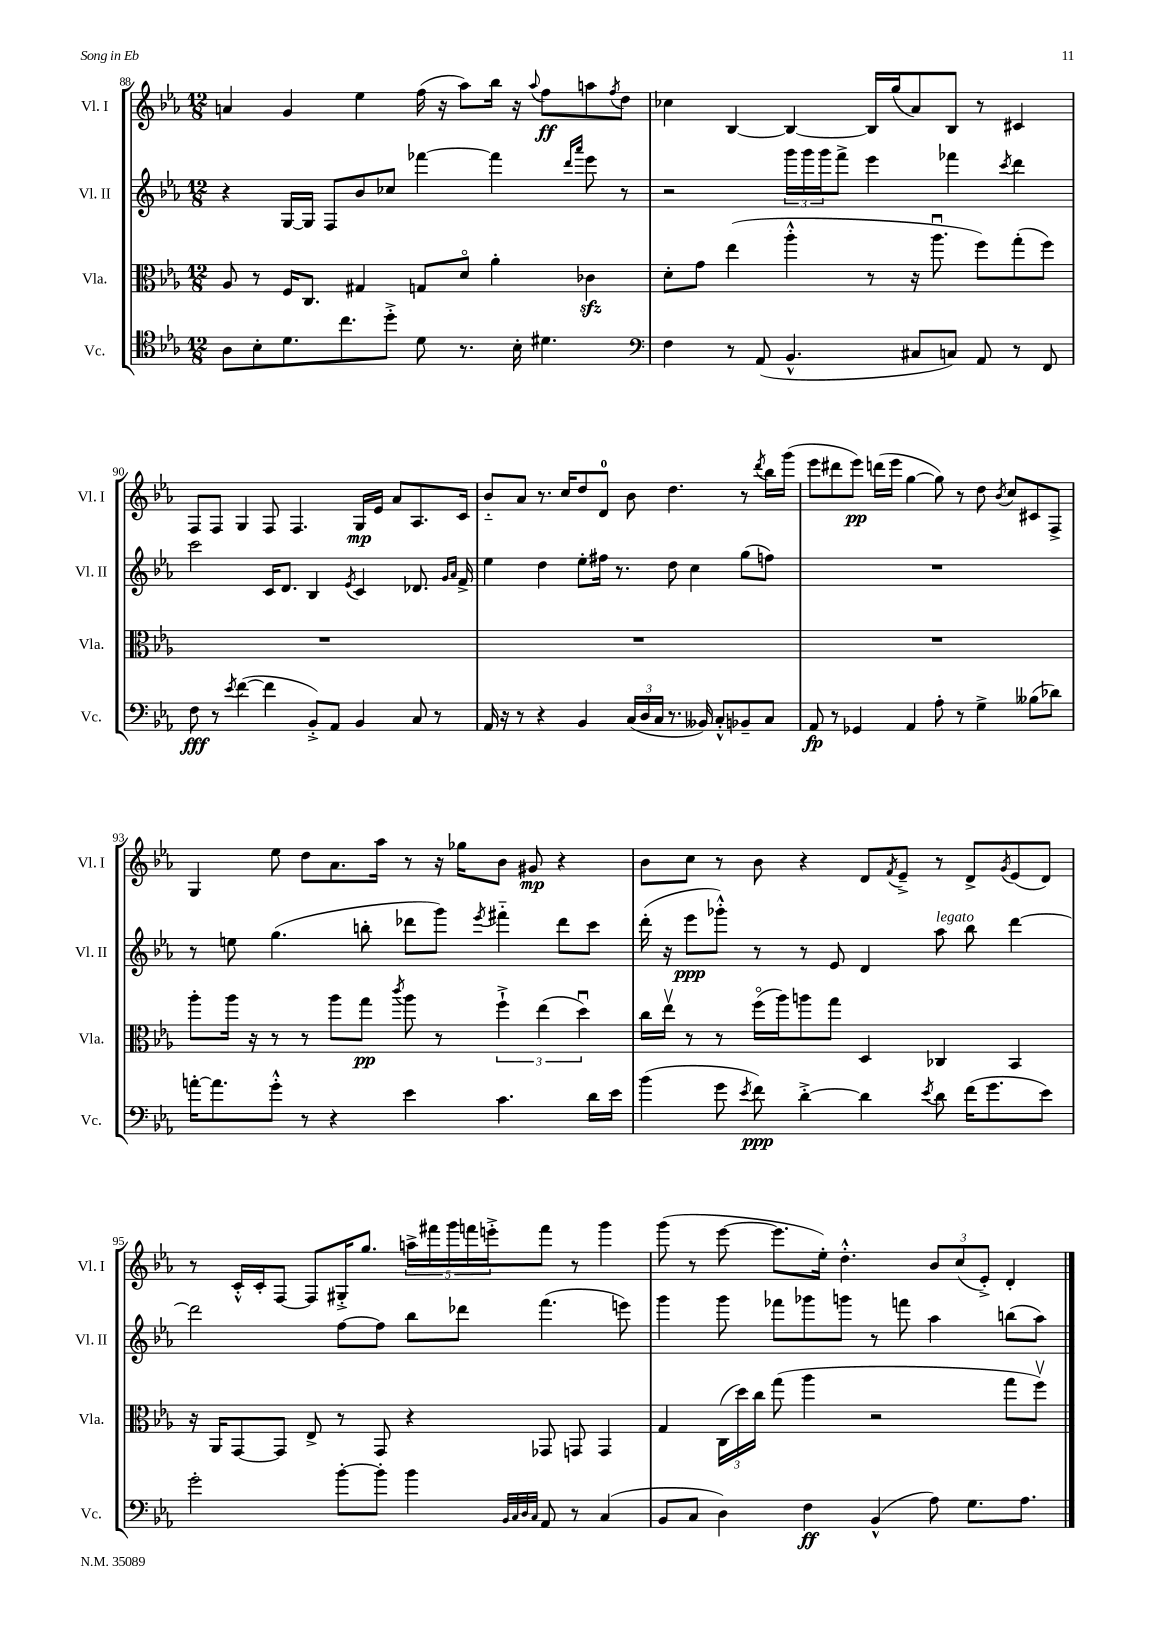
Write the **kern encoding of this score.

**kern	**dynam	**kern	**dynam	**kern	**dynam	**kern	**dynam
*part4	*part4	*part3	*part3	*part2	*part2	*part1	*part1
*staff4	*staff4	*staff3	*staff3	*staff2	*staff2	*staff1	*staff1
*I"Vc.	*	*I"Vla.	*	*I"Vl. II	*	*I"Vl. I	*
*I'Vc.	*	*I'Vla.	*	*I'Vl. II	*	*I'Vl. I	*
*clefC4	*	*clefC3	*	*clefG2	*	*clefG2	*
*k[b-e-a-]	*	*k[b-e-a-]	*	*k[b-e-a-]	*	*k[b-e-a-]	*
*M12/8	*	*M12/8	*	*M12/8	*	*M12/8	*
=88	=88	=88	=88	=88	=88	=88	=88
8A-\L	.	8A-/	.	4r	.	4an/	.
8B-'\	.	8r	.	.	.	.	.
8.d\	.	16F/KL	.	[16G/LL	.	4g/	.
.	.	8.C/J	.	16G/JJ]	.	.	.
.	.	.	.	8F/L	.	.	.
8.cc\	.	.	.	.	.	.	.
.	.	4G#X/	.	8b-/	.	4ee-\	.
8dd'^\J	.	.	.	8cc-X/J	.	.	.
8d\	.	8Gn/L	.	[4fff-X\	.	(16ff\	.
.	.	.	.	.	.	16r	.
8.r	.	8d/J	.	.	.	8aa-\L)	.
.	.	4a-'\	.	4fff-\]	.	16bb-\Jk	.
16B-'\	.	.	.	.	.	16r	.
.	.	.	.	.	.	8qqaa-/	.
4.d#X\	.	.	.	.	.	8ff\L	ff
.	.	.	.	16qqddd/LL	.	.	.
.	.	.	.	16qqaaa-/JJ	.	.	.
.	.	4c-Xzz\	.	8eee-\	.	8aan\	.
.	.	.	.	.	.	8qff/	.
.	.	.	.	8r	.	8dd\J	.
=89	=89	=89	=89	=89	=89	=89	=89
*clefF4	*	*	*	*	*	*	*
4F\	.	8d'\L	.	2r	.	4cc-X\	.
.	.	8g\J	.	.	.	.	.
8r	.	(4ee-\	.	.	.	[4B-/	.
(8AA-/	.	.	.	.	.	.	.
4.BB-^^/	.	4aa-'^^\	.	24ggg\LL	.	4B-/_	.
.	.	.	.	24ggg\	.	.	.
.	.	.	.	24ggg\J	.	.	.
.	.	.	.	8fff^\J	.	.	.
.	.	8r	.	4eee-\	.	16B-/LL]	.
.	.	.	.	.	.	(16gg/J	.
8C#X/L	.	16r	.	.	.	8a-/)	.
.	.	8.aa-u\	.	.	.	.	.
8Cn/J)	.	.	.	4fff-X\	.	8B-/J	.
8AA-/	.	8ff\L)	.	.	.	8r	.
.	.	.	.	8qccc/	.	.	.
8r	.	(8gg'\	.	4ddd\	.	4c#X/	.
8FF/	.	8ff\J)	.	.	.	.	.
!!LO:LB:g=z
=90	=90	=90	=90	=90	=90	=90	=90
8F\	fff	1.r	.	2ccc\	.	8F/L	.
8r	.	.	.	.	.	8F/J	.
8qe-/	.	.	.	.	.	.	.
([4f\	.	.	.	.	.	4G/	.
4f\]	.	.	.	16c/KL	.	8F/	.
.	.	.	.	8.d/J	.	.	.
.	.	.	.	.	.	4.F/	.
8BB-'^/L)	.	.	.	4B-/	.	.	.
8AA-/J	.	.	.	.	.	.	.
.	.	.	.	8qe-/	.	.	.
4BB-/	.	.	.	4c/	.	16G/LL	mp
.	.	.	.	.	.	16e-/JJ	.
.	.	.	.	.	.	8a-/L	.
8C/	.	.	.	8.d-X/	.	8.A-/	.
8r	.	.	.	.	.	.	.
.	.	.	.	16qqg/LL	.	.	.
.	.	.	.	16qqa-/JJ	.	.	.
.	.	.	.	16f^/	.	16c/Jk	.
=91	=91	=91	=91	=91	=91	=91	=91
16AA-/	.	1.r	.	4ee-\	.	8b-/L	.
16r	.	.	.	.	.	.	.
8r	.	.	.	.	.	8a-/J	.
4r	.	.	.	4dd\	.	8.r	.
.	.	.	.	.	.	16cc/KL	.
4BB-/	.	.	.	8ee-'\L	.	8dd/	.
.	.	.	.	16ff#X\Jk	.	8d/J	.
.	.	.	.	8.r	.	.	.
(24C/LL	.	.	.	.	.	8b-\	.
24D/	.	.	.	.	.	.	.
24C/JJ	.	.	.	.	.	.	.
8.r	.	.	.	8dd\	.	4.dd\	.
.	.	.	.	4cc\	.	.	.
16BB--X/)	.	.	.	.	.	.	.
8C'^^/L	.	.	.	.	.	.	.
8BB-X~/	.	.	.	(8gg\L	.	8r	.
.	.	.	.	.	.	8qddd/	.
8C/J	.	.	.	8ffn\J)	.	16bb-\LL	.
.	.	.	.	.	.	(16ggg\JJ	.
=92	=92	=92	=92	=92	=92	=92	=92
8AA-/	fp	1.r	.	1.r	.	8eee-\L	.
8r	.	.	.	.	.	8ddd#X\	.
4GG-X/	.	.	.	.	.	8eee-\J)	pp
.	.	.	.	.	.	(16dddn\LL	.
.	.	.	.	.	.	16eee-\JJ	.
4AA-/	.	.	.	.	.	[4gg\	.
8A-'\	.	.	.	.	.	8gg\])	.
8r	.	.	.	.	.	8r	.
4G^\	.	.	.	.	.	8dd\	.
.	.	.	.	.	.	8qb-/	.
.	.	.	.	.	.	8cc/L	.
(8B--X\L	.	.	.	.	.	8c#X/	.
8d-X\J)	.	.	.	.	.	8F^/J	.
!!LO:LB:g=z
=93	=93	=93	=93	=93	=93	=93	=93
[16an'\KL	.	8aa-'\L	.	8r	.	4G/	.
8.a\]	.	.	.	.	.	.	.
.	.	16aa-\Jk	.	8een\	.	.	.
.	.	16r	.	.	.	.	.
8g'^^\J	.	8r	.	(4.gg\	.	8ee-\	.
8r	.	8r	.	.	.	8dd\L	.
4r	.	8aa-\L	.	.	.	8.a-\	.
.	.	8gg\J	pp	8bbn'\	.	.	.
.	.	.	.	.	.	16aa-\Jk	.
.	.	8qccc/	.	.	.	.	.
4e-\	.	8aa-\	.	8ddd-X\L	.	8r	.
.	.	8r	.	8ggg\J)	.	16r	.
.	.	.	.	.	.	16gg-X\KL	.
.	.	.	.	8qeee-/	.	.	.
4.c\	.	6ff`^\	.	4fff#X\	.	8b-\J	.
.	.	.	.	.	.	8g#X/	mp
.	.	(6ee-\	.	.	.	.	.
.	.	.	.	8ddd-\L	.	4r	.
.	.	6ddu\)	.	.	.	.	.
16d\LL	.	.	.	8ccc\J	.	.	.
16e-\JJ	.	.	.	.	.	.	.
=94	=94	=94	=94	=94	=94	=94	=94
(4b-\	.	16cc\LL	.	(16ddd'\	.	8b-\L	.
.	.	16ee-v\JJ	.	16r	.	.	.
.	.	8r	.	8eee-\L	ppp	8cc\J	.
8g\	.	8r	.	8ggg-X'^^\J)	.	8r	.
8qe-/	.	.	.	.	.	.	.
8f\)	ppp	(16ff\LL	.	8r	.	8b-\	.
.	.	16aa-\J)	.	.	.	.	.
[4d'^\	.	8aan\	.	8r	.	4r	.
.	.	8gg\J	.	8e-/	.	.	.
4d\]	.	4D/	.	4d/	.	8d/L	.
.	.	.	.	.	.	8qf/	.
.	.	.	.	.	.	8e-~^/J	.
8qe-/	.	.	.	.	.	.	.
!	!	!	!	!LO:TX:a:i:t=legato	!	!	!
8d\	.	4C-X/	.	8aa-\	.	8r	.
(16f\KL	.	.	.	8bb-\	.	8d^/L	.
8.g\	.	.	.	.	.	.	.
.	.	.	.	.	.	8qg/	.
.	.	4BB-/	.	[4ddd\	.	(8e-/	.
8e-\J)	.	.	.	.	.	8d/J)	.
!!LO:LB:g=z
=95	=95	=95	=95	=95	=95	=95	=95
2g'\	.	16r	.	2ddd\]	.	8r	.
.	.	16AA-/KL	.	.	.	.	.
.	.	[8GG/	.	.	.	16c'^^/LL	.
.	.	.	.	.	.	16c'/J	.
.	.	8GG/J]	.	.	.	[8F/J	.
.	.	8E-^/	.	.	.	8F/L]	.
[8b-'\L	.	8r	.	[8ff\L	.	16G#X'^/K	.
.	.	.	.	.	.	8.gg/J	.
8b-'\J]	.	8GG/	.	8ff\J]	.	.	.
4b-\	.	4r	.	8bb-\L	.	20aan^\LL	.
.	.	.	.	.	.	20fff#X\	.
.	.	.	.	.	.	20ggg\	.
.	.	.	.	8ddd-X\J	.	.	.
.	.	.	.	.	.	20fffn\	.
.	.	.	.	.	.	20eeen'^\J	.
32qqBB-/LLL	.	.	.	.	.	.	.
32qqC/	.	.	.	.	.	.	.
32qqD/	.	.	.	.	.	.	.
32qqC/JJJ	.	.	.	.	.	.	.
8AA-/	.	8GG-X/	.	(4.fff\	.	8fff\J	.
8r	.	8GGn/	.	.	.	8r	.
(4C/	.	4GG/	.	.	.	4ggg\	.
.	.	.	.	8eeen\)	.	.	.
=96	=96	=96	=96	=96	=96	=96	=96
8BB-/L	.	4G/	.	4ggg\	.	(8ggg\	.
8C/J	.	.	.	.	.	8r	.
4D\)	.	(24C\LL	.	8ggg\	.	[8eee-\	.
.	.	24dd\)	.	.	.	.	.
.	.	24cc\JJ	.	.	.	.	.
.	.	(8gg\	.	8fff-X\L	.	8.eee-\L]	.
4F\	ff	4aa-\	.	8ggg-X\	.	.	.
.	.	.	.	.	.	16ee-'\Jk)	.
.	.	.	.	8gggn\J	.	4.dd'^^\	.
(4BB-^^/	.	2r	.	8r	.	.	.
.	.	.	.	8fffn\	.	.	.
8A-\)	.	.	.	4aa-\	.	12b-/L	.
.	.	.	.	.	.	(12cc/	.
8.G\L	.	.	.	.	.	.	.
.	.	.	.	.	.	12e-'^/J)	.
.	.	8gg\L	.	(8bbn\L	.	4d'/	.
8.A-\J	.	.	.	.	.	.	.
.	.	8ffv\J)	.	8aa-\J)	.	.	.
==	==	==	==	==	==	==	==
*-	*-	*-	*-	*-	*-	*-	*-
